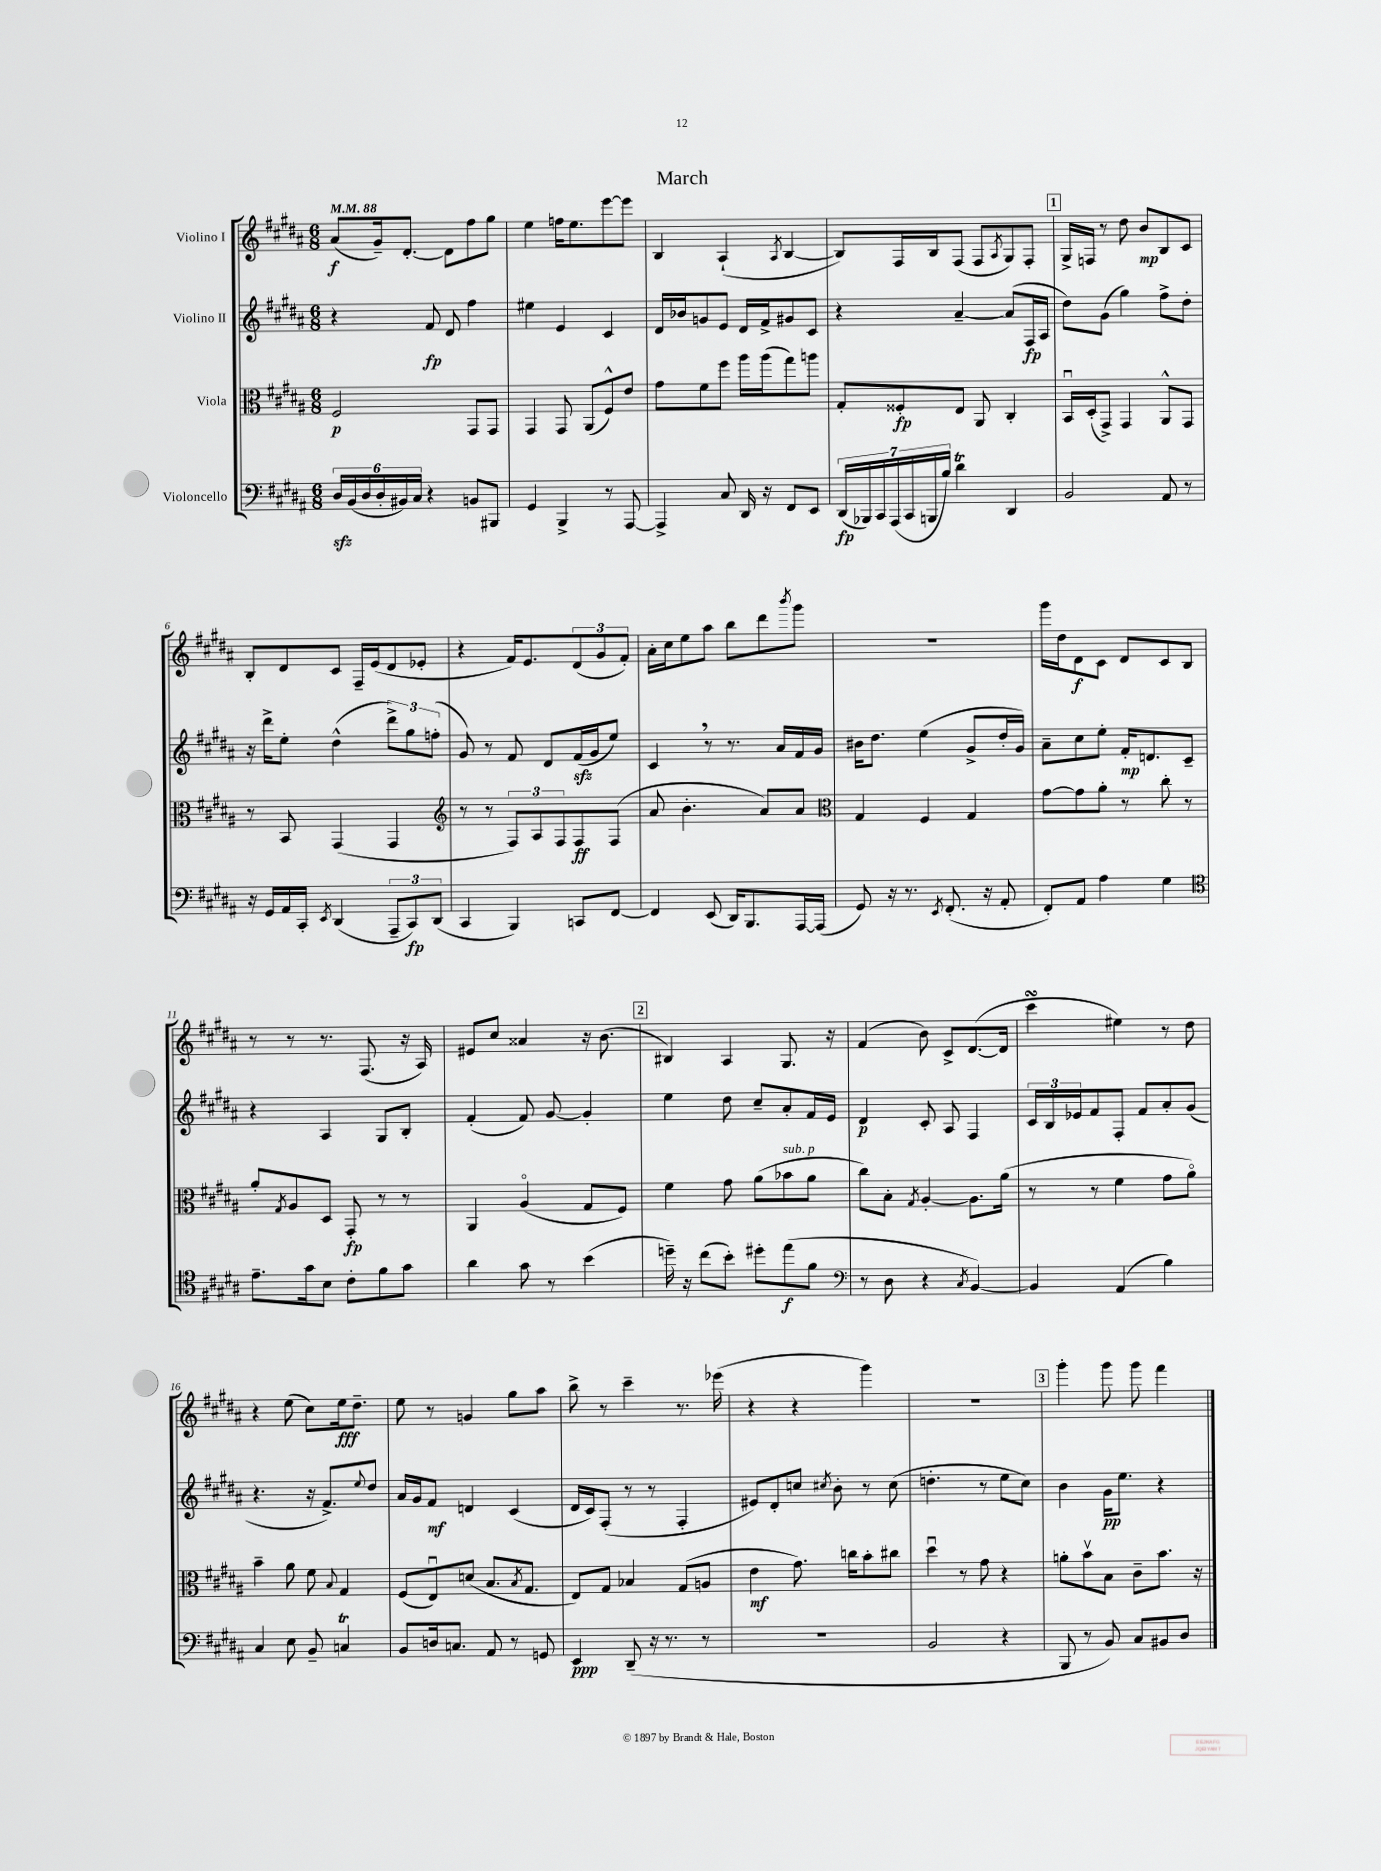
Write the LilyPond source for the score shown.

\header { title = "March" }
<<
\new StaffGroup <<
\new Staff = "s0" \with { instrumentName = "Violino I" } {
    \clef treble \key b \major \numericTimeSignature \time 6/8 \tempo 4 = 88
    ais'8\f( gis'16--) dis'8.~-. dis'8 fis''8 gis''8 |
    e''4 f''16 e''8. e'''8~ e'''8 |
    b4 ais4-!( \acciaccatura { ais8 } b4~ |
    b8) fis16 b16 fis8( fis8 \acciaccatura { ais8 } gis8) fis8-. |
    \mark \markup { \box "1" } gis16-> f16 r8 dis''8 b'8\mp b8 cis'8 |
    b8-. dis'8 cis'8 fis16-- e'16( dis'8 ees'8-. |
    r4 fis'16) e'8. \tuplet 3/2 { dis'8( gis'8 fis'8-.) } |
    ais'16-. cis''16 e''8 ais''8 b''8 dis'''8 \acciaccatura { b'''8 } gis'''8 |
    R2. |
    gis'''16 dis''16 dis'8\f cis'8 dis'8 cis'8 b8 |
    r8 r8 r8. fis8.( r16 ais16) |
    eis'8 cis''8 aisis'4 r16 b'8.( |
    \mark \markup { \box "2" } bis4) ais4 gis8. r16 |
    fis'4( b'8) cis'8-> dis'8.~( dis'16 |
    cis'''4\turn eis''4) r8 dis''8 |
    r4 e''8( cis''8) e''16\fff dis''8.-- |
    e''8 r8 g'4 gis''8 ais''8 |
    b''8-> r8 cis'''4-- r8. ees'''16( |
    r4 r4 gis'''4) |
    R2. |
    \mark \markup { \box "3" } gis'''4-. gis'''8 gis'''8 fis'''4 \bar "|." |
}
\new Staff = "s1" \with { instrumentName = "Violino II" } {
    \clef treble \key b \major \numericTimeSignature \time 6/8
    r4 fis'8\fp dis'8 fis''4 |
    eis''4 e'4 cis'4 |
    dis'16 bes'16 g'8 e'8 dis'16 fis'16-> gis'8 cis'8 |
    r4 ais'4~-- ais'8( fis16\fp ais16 |
    \mark \markup { \box "1" } dis''8) gis'8( gis''4) fis''8-> dis''8-. |
    r16 dis'''16-> e''8-. dis''4-^( \tuplet 3/2 { dis'''8->) gis''8 f''8-.( } |
    gis'8) r8 fis'8 dis'8 fis'16\sfz( gis'16 e''8) |
    cis'4 \breathe r8 r8. ais'16 fis'16 gis'16 |
    bis'16 dis''8. e''4( gis'8-> dis''16-. gis'16) |
    ais'8-- cis''8 e''8-. fis'16-.\mp d'8. cis'8-- |
    r4 ais4 gis8 b8-. |
    fis'4-.( fis'8) gis'8~ gis'4-. |
    \mark \markup { \box "2" } e''4 dis''8 cis''8-- ais'8-. fis'16 e'16 |
    dis'4\p cis'8-. ais8 fis4 |
    \tuplet 3/2 { cis'16 b16 ees'16 } fis'8 fis8-. fis'8 ais'8-. gis'8( |
    r4. r16 fis'8.->) \appoggiatura { e''8 } dis''8 |
    ais'16 gis'16 fis'8\mf d'4 cis'4( |
    dis'16 cis'16) fis8-.( r8 r8 fis4-. |
    eis'8) dis'8-. c''8 \acciaccatura { cis''8 } b'8-. r8 cis''8( |
    d''4.-. r8 e''8 cis''8) |
    \mark \markup { \box "3" } b'4 gis'16\pp e''8. r4 \bar "|." |
}
\new Staff = "s2" \with { instrumentName = "Viola" } {
    \clef alto \key b \major \numericTimeSignature \time 6/8
    fis2\p gis,8 gis,8 |
    gis,4 gis,8 ais,8( fis8-^) e'8 |
    gis'8 fis'8 fis''8 ais''16 ais''16( gis''8) a''8 |
    gis8-. fisis8-.\fp e8 ais,8 cis4-. |
    \mark \markup { \box "1" } b,16\downbow dis16-.( gis,8->) gis,4 ais,8-^ gis,8 |
    r8 b,8 gis,4( gis,4 |
    \clef treble r8 r8 \tuplet 3/2 { fis8) ais8 fis8 } fis8\ff fis8( |
    ais'8 b'4.-. ais'8) ais'8 |
    \clef alto gis4 fis4 gis4 |
    gis'8~ gis'8 ais'8-. r8 cis''8-. r8 |
    ais'8-. \acciaccatura { gis8 } ais8 dis8 gis,8-.\fp r8 r8 |
    ais,4 ais4\flageolet( gis8 fis8) |
    \mark \markup { \box "2" } fis'4 gis'8 ais'8( bes'8^\markup { \italic "sub. p" } ais'8 |
    cis''8) b8-. \acciaccatura { gis8 } ais4~-. ais8. ais'16( |
    r8 r8 fis'4 gis'8 ais'8\flageolet) |
    b'4-- ais'8 fis'8 \appoggiatura { b8 } gis4 |
    fis8( e8\downbow) d'8( b8. \acciaccatura { b8 } gis8. |
    e8) gis8 bes4 gis8( a8 |
    e'4\mf gis'8.) c''16 b'8-. cis''8 |
    dis''4\downbow r8 gis'8 r4 |
    \mark \markup { \box "3" } a'8-. b'8\upbow b8 cis'8-- b'8. r16 \bar "|." |
}
\new Staff = "s3" \with { instrumentName = "Violoncello" } {
    \clef bass \key b \major \numericTimeSignature \time 6/8
    \tuplet 6/4 { dis16\sfz b,16( dis16 dis16-. bis,16) cis16 } r4 b,8 bis,,8 |
    gis,4 b,,4-> r8 ais,,8~ |
    ais,,4-> cis8 dis,16 r16 fis,8 e,8 |
    \tuplet 7/4 { dis,16\fp( bes,,16) cis,16 ais,,16( cis,16 b,,16 b16) } dis'4\trill dis,4 |
    \mark \markup { \box "1" } b,2 ais,8 r8 |
    r16 gis,16 ais,16 cis,16-. \acciaccatura { e,8 } dis,4( \tuplet 3/2 { ais,,8-- cis,8\fp) dis,8( } |
    cis,4 b,,4) c,8 fis,8~ |
    fis,4 e,8( dis,16) b,,8. ais,,16~ ais,,16( |
    gis,8) r16 r8. \acciaccatura { e,8 } fis,8.-.( r16 ais,8-. |
    fis,8-.) ais,8 ais4 gis4 |
    \clef tenor e'8.-- gis'16 b8 cis'8-. fis'8 gis'8 |
    ais'4 gis'8 r8 b'4( |
    \mark \markup { \box "2" } d''16--) r16 cis''8( b'8-.) dis''8-. e''8\f( fis'8 |
    \clef bass r8 dis8 r4 \acciaccatura { cis8 } b,4~) |
    b,4 ais,4( b4) |
    cis4 e8 b,8-- c4\trill |
    b,8 d16 c8. ais,8 r8 g,8 |
    e,4\ppp dis,8--( r16 r8. r8 |
    R2. |
    b,2 r4 |
    \mark \markup { \box "3" } b,,8 r8 b,8) cis8 bis,8 dis8 \bar "|." |
}
>>
>>
